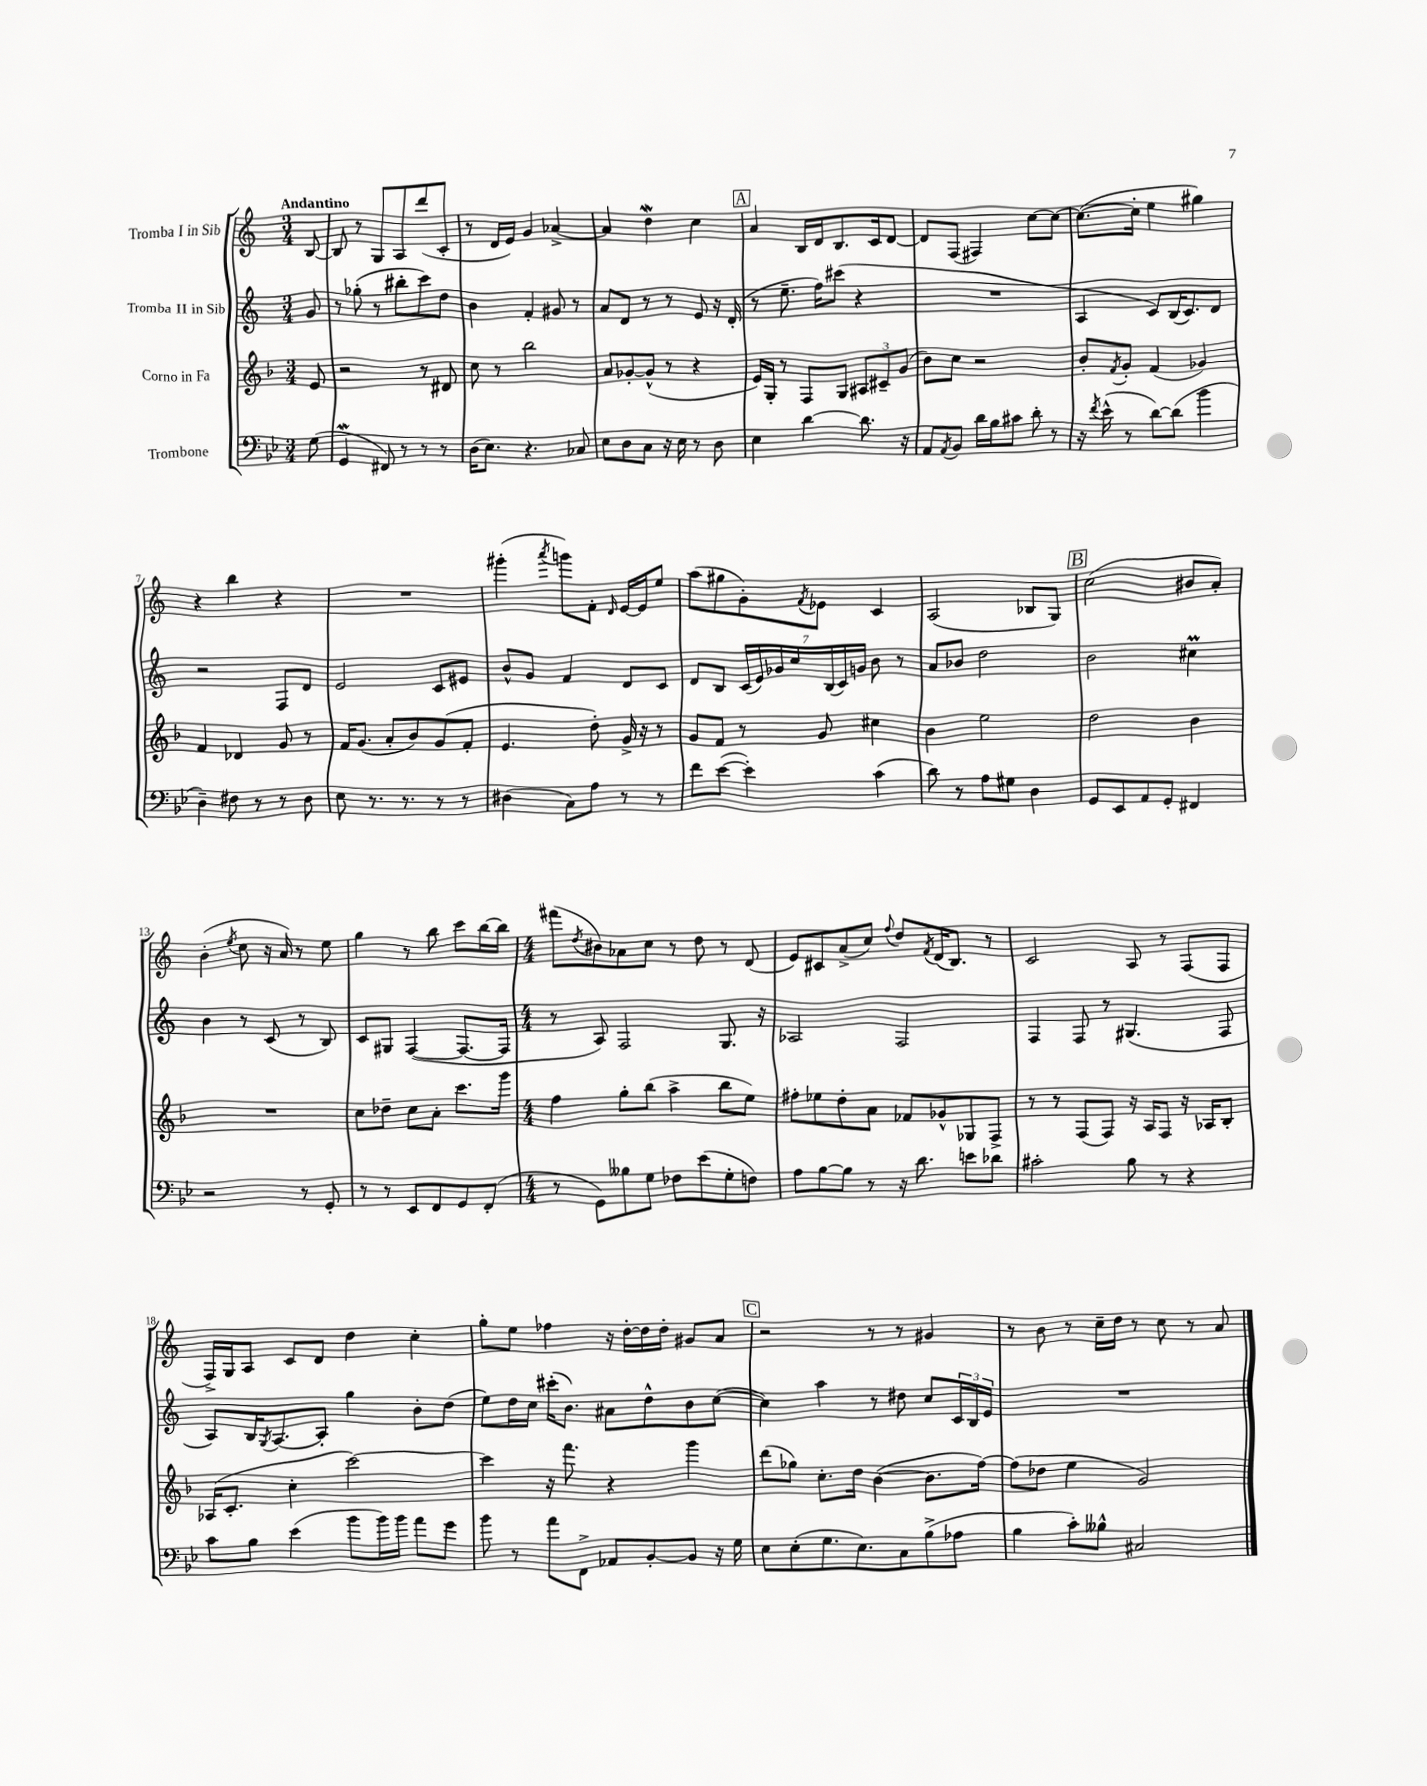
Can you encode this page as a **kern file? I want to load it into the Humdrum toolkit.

**kern	**kern	**kern	**kern
*staff4	*staff3	*staff2	*staff1
*clefF4	*clefG2	*clefG2	*clefG2
*k[b-e-]	*k[b-]	*k[]	*k[]
*M3/4	*M3/4	*M3/4	*M3/4
(8G	8e	8g	[8B
=	=	=	=
4GG	2r	8r	8B]
.	.	(8gg-'	8r
8FF#)	.	8r	8G
8r	.	8bb#'	8A
8r	8r	8ccc)	(8ddd
8r	8d#	8dd	8c'
=	=	=	=
(16D	8cc	4b	8r
8.E-)	.	.	.
.	8r	.	16d
.	.	.	16e)
4.r	2bb-	4f'	4g
.	.	8g#	[4a-^
8C-	.	8r	.
=	=	=	=
8E-	8a	8a	4a-]
8D	[8g-'	8d	.
8C	(8g-^^]	8r	4dd
16r	8r	8r	.
16E-	.	.	.
8r	4r	8e	4cc
8D	.	16r	.
.	.	(16d'	.
=	=	=	=
4E-	16e)	8r	4a
.	16G'	.	.
.	8r	8.ee~	.
[4d	8F	.	16B
.	.	16ff)	16d
.	8G	(8ccc#	8.B
8.d]	12A#	4r	.
.	.	.	16c
.	12c#~	.	.
.	.	.	[8d
.	(12g	.	.
16r	.	.	.
=	=	=	=
8AA	8b-)	2.r	8d]
8qAA	.	.	.
8BB-	8cc	.	(8F
16d	2r	.	4F#)
16B-	.	.	.
8c#	.	.	.
8d'	.	.	[8cc
8r	.	.	8cc_
=	=	=	=
16r	8b-'	4A	(8.cc_
8qf	.	.	.
(16e-^^	.	.	.
.	8qf	.	.
8r	8g'	.	.
.	.	.	16cc']
[8d)	(4f	8c)	4ee
(8d]	.	(16B	.
.	.	8.c)	.
4b-	4g-)	.	4gg#)
.	.	8d	.
=	=	=	=
4D~)	4f	2r	4r
8F#	4d-	.	4bb
8r	.	.	.
8r	8g	8F	4r
8D	8r	8d	.
=	=	=	=
8E-	16f	2e	2.r
.	(8.g	.	.
8.r	.	.	.
.	8a'	.	.
8.r	.	.	.
.	8b-)	.	.
8r	(8g	8c	.
8r	8f'	8e#	.
=	=	=	=
(4D#	4.e	8b^^	(4ggg#'
.	.	8g	.
.	.	.	8qaaa
8C)	.	4f	8ggg)
8A	8dd')	.	8f'
.	.	.	16qqd
8r	16g^	8d	[16e
.	16r	.	16e]
8r	8r	8c	8ee
=	=	=	=
8f	8g	8d	(8aa
([8e-	8f	8B	8gg#
4e-'])	8r	(28c	8g')
.	.	28e)	.
.	.	28g-	.
.	.	28cc	.
.	.	.	8qf
.	8g	.	8e-
.	.	(28B	.
.	.	28c)	.
.	.	28g	.
(4c	4cc#	8b	4c
.	.	8r	.
=	=	=	=
8d)	4b-	8a	(2A
8r	.	8b-	.
8A	2ee	2dd	.
8G#	.	.	.
4D	.	.	8B-
.	.	.	8G)
=	=	=	=
8GG	2dd	2b	(2cc
8EE-	.	.	.
8AA	.	.	.
8GG'	.	.	.
4FF#	4b-	4cc#	8b#
.	.	.	8a')
=	=	=	=
2r	2.r	4b	(4b'
.	.	.	8qee
.	.	8r	8cc
.	.	(8c	16r
.	.	.	16a)
8r	.	8r	8r
8GG'	.	8B)	8ee
=	=	=	=
8r	8cc	8c	4gg
8r	8dd-~	8G#	.
8EE-	8cc	([4F	8r
8FF	8a'	.	8bb
8GG	8.ccc	8.F_	8ccc
(8FF'	.	.	[16bb
.	16ggg	16F]	16bb]
=	=	=	=
*M4/4	*M4/4	*M4/4	*M4/4
8r	4ff	8r	(8fff#
.	.	.	8qdd
8GG)	.	8A)	8b#)
8B--	8gg'	2F	8a-
8G	(8bb-	.	8cc
8F-	4aa^	.	8r
(8e-	.	.	8dd
8G'	8bb-	8.G	8r
8F)	8ee)	.	(8d
.	.	16r	.
=	=	=	=
8A	8ff#'	2A-	8e)
[8B-	8ee-	.	8c#
8B-]	8dd'	.	(8a^
8r	8a	.	8cc)
.	.	.	8qqff
16r	8f-	2F	8dd
8.d	.	.	.
.	.	.	8qf
.	8g-^^	.	(16d
.	.	.	8.B)
8e	8G-	.	.
8d-	8F^	.	8r
=	=	=	=
2c#'	8r	4F	2c
.	8r	.	.
.	(8F	8F	.
.	8F)	8r	.
8B-	16r	(4.G#	8A
.	16A	.	.
8r	8F	.	8r
4r	16r	.	(8F
.	16A-	.	.
.	8B-'	8F	8F
=	=	=	=
8c	(16A-	8A)	16F^)
.	8.c'	.	16G
8B-	.	16B	8A
.	.	8qG	.
.	.	[8.A	.
(4e-	4cc'	.	8c
.	.	8A']	8d
8b-	[2ccc)	4gg	4dd
16b-)	.	.	.
16b-	.	.	.
8a	.	8b'	4cc'
8g	.	(8dd	.
=	=	=	=
8b-	4ccc]	8ee)	8gg'
8r	.	16dd	8ee
.	.	16cc	.
8a	16r	(16ccc#'	4ff-
.	8.fff	8.b)	.
8FF^	.	.	.
8AA-	4r	8a#	16r
.	.	.	[16dd'
[8BB-'	.	8dd^^	16dd]
.	.	.	16dd'
8BB-]	4ggg	8b	8g#
16r	.	([8cc	8a
16G	.	.	.
=	=	=	=
8E-	(8ddd	4cc])	2r
(8E-'	8gg-)	.	.
8.G	8.cc'	4aa	.
8.E-)	16dd	.	.
.	([4b-	8r	8r
8C	.	8dd#	8r
(8B-^	8.b-]	8cc	4g#
8A-	.	24c	.
.	.	24B	.
.	[16ff)	.	.
.	.	24e	.
=	=	=	=
4B-	(8ff]	1r	8r
.	8dd-	.	8b
8c')	4ee	.	8r
8B--^^	.	.	16cc~
.	.	.	16dd
2C#	2g)	.	8r
.	.	.	8cc
.	.	.	8r
.	.	.	8a
==	==	==	==
*-	*-	*-	*-
